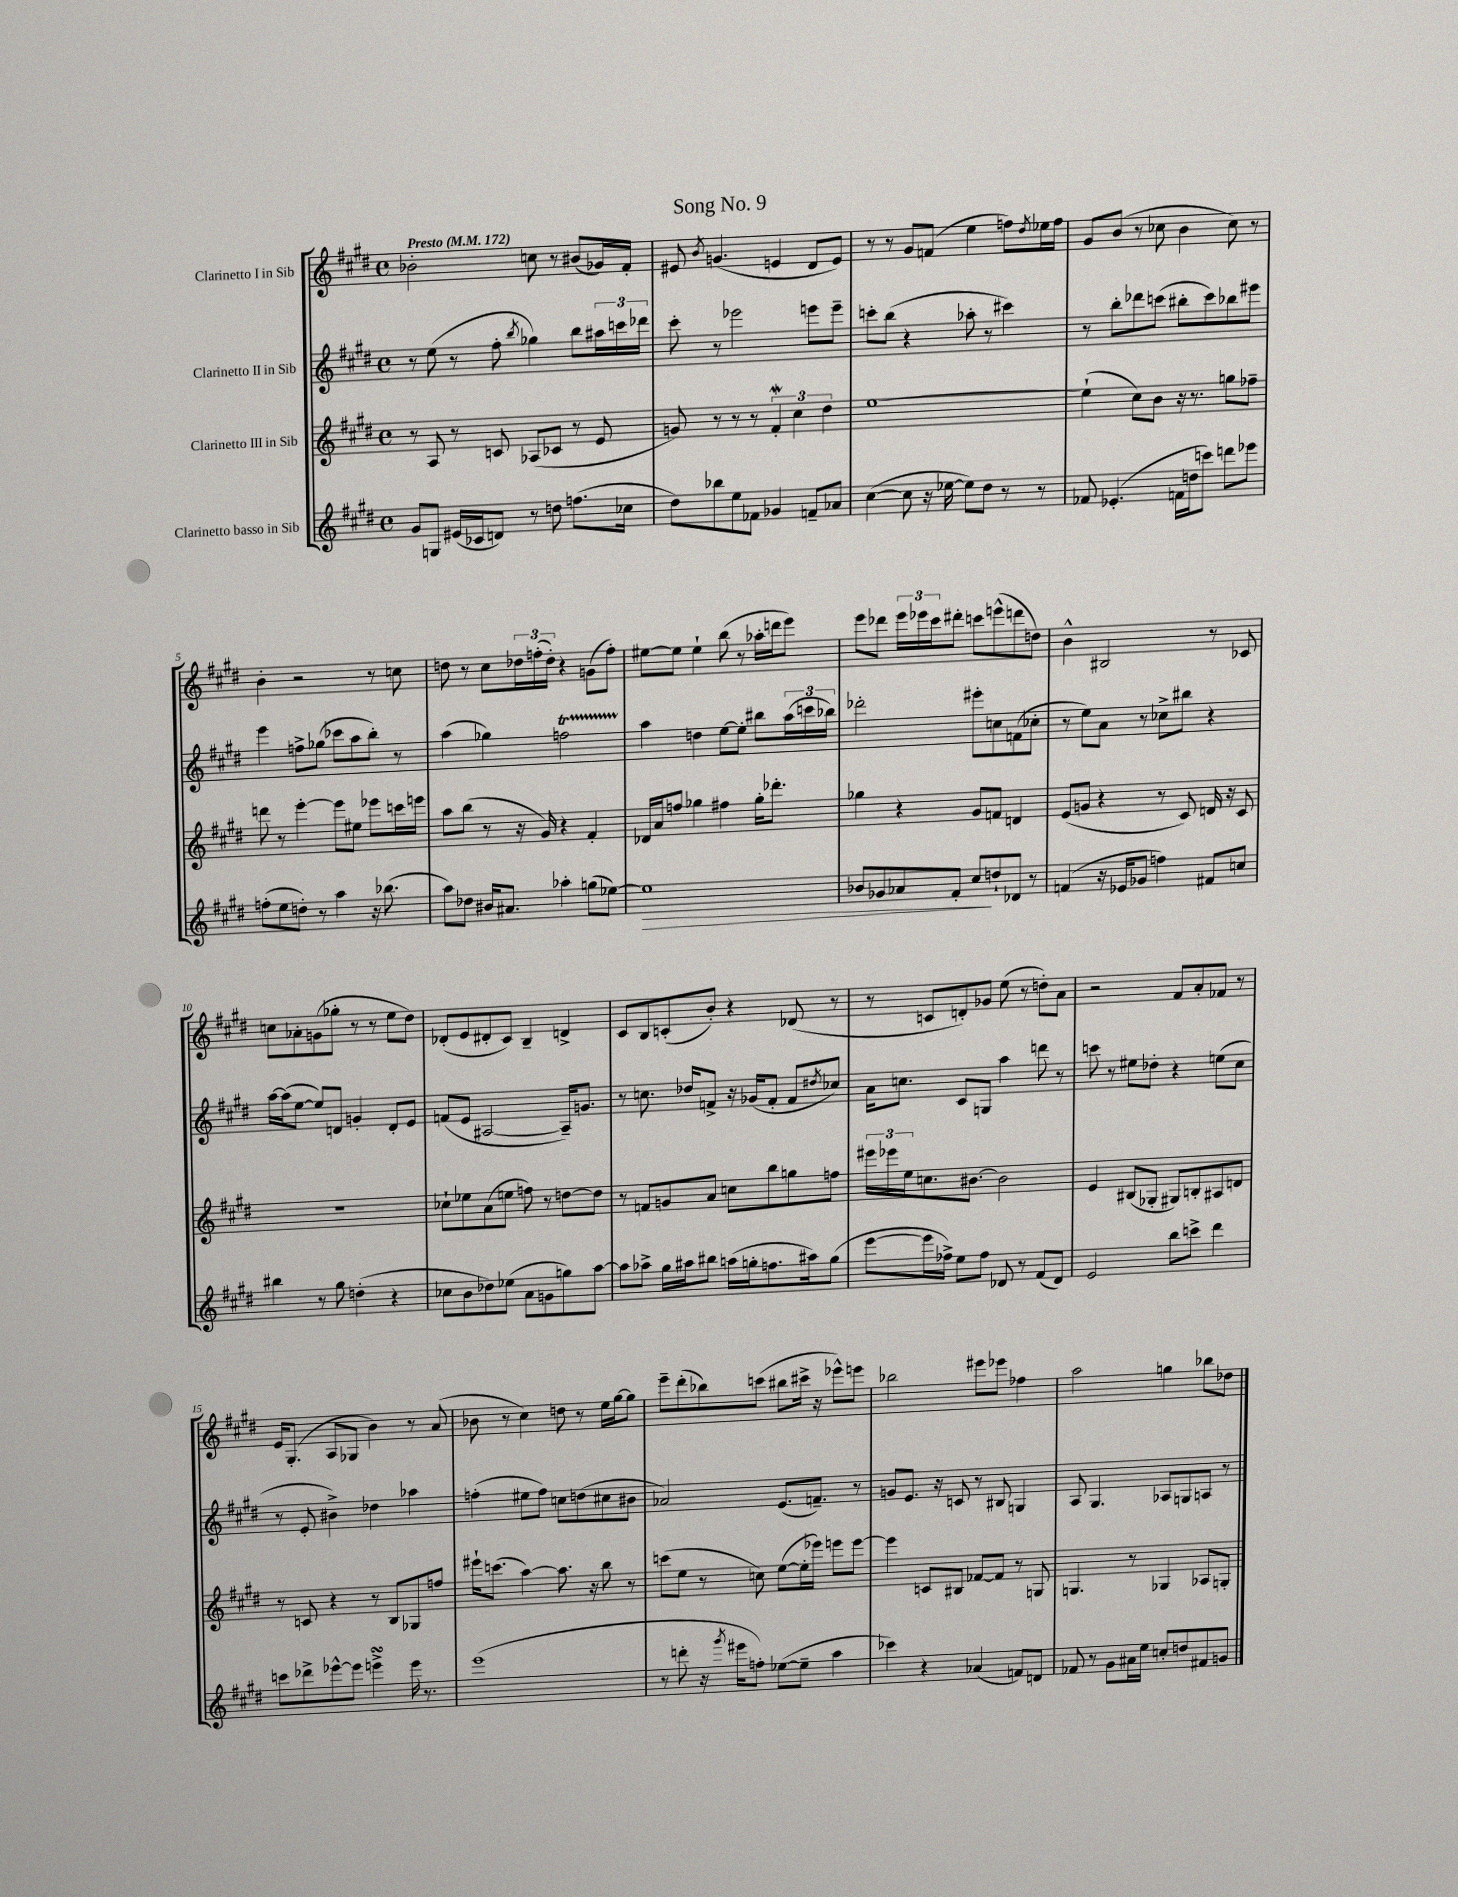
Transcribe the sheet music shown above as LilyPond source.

\header { title = "Song No. 9" }
<<
\new StaffGroup <<
\new Staff = "s0" \with { instrumentName = "Clarinetto I in Sib" } {
    \clef treble \key e \major \defaultTimeSignature \time 4/4 \tempo "Presto" 4 = 172
    bes'2-. c''8 r8 bis'8( ges'16) fis'16-. |
    eis'8 \acciaccatura { b'8 } g'4.( e'4 dis'8 e'8) |
    r8 r8 gis'8 f'8( e''4 f''8) \acciaccatura { dis''8 } ees''16 f''16 |
    gis'8 b'8( r8 ces''8 b'4 ces''8) r8 |
    b'4-. r2 r8 c''8 |
    d''8 r8 cis''8 \tuplet 3/2 { des''16 f''16-.( des''16-.) } r4 g'8( f''8-.) |
    eis''8~ eis''8 eis''4-! b''8( r8 aes''16-. d'''16 e'''8) |
    e'''8 des'''8 \tuplet 3/2 { e'''16 ees'''16 cis'''16 } dis'''8-. c'''8 e'''8-^( d'''8 d''8) |
    b'4-^ bis2 r8 ces'8 |
    c''8 aes'8-. g'8( ges''8-. r8 r8 e''8 dis''8) |
    des'8-.( e'8 dis'8-. cis'8) b4-- d'4-> |
    cis'8 b8 c'8-.( b'8-.) r4 des'8( r8 |
    r8 c'8 d'8-.) ges'8 e''8( r8 d''8-.) a'8 |
    r2 fis'8 a'8-. fes'8 r8 |
    e'16 gis8.-.( a8 ges8 b'4) r8 a'8( |
    bes'8 r8 cis''4) d''8 r8 e''16 gis''16~ gis''8 |
    e'''8-- dis'''8-.( bes''8) c'''8( bis''8 cis'''16-> r16 ees'''8-^) e'''8 |
    bes''2 eis'''8 ees'''8 fes''4 |
    a''2 g''4 bes''8 des''8 \bar "|." |
}
\new Staff = "s1" \with { instrumentName = "Clarinetto II in Sib" } {
    \clef treble \key e \major \defaultTimeSignature \time 4/4
    r8 e''8( r8 fis''8-. \acciaccatura { b''8 } ges''4) b''8 \tuplet 3/2 { ais''16 c'''16 des'''16 } |
    cis'''8-. r8 ees'''2 e'''8 e'''8-- |
    c'''8-. b''8( r4 aes''8-. r8 cis'''4) |
    r8 b''8-. des'''8 c'''8( bis''8-. c'''8) bes''8 eis'''8 |
    e'''4 f''8-> ges''8( ces'''8 a''8 b''8-.) r8 |
    a''4( ges''4) f''2\startTrillSpan |
    a''4\stopTrillSpan d''4 e''8~ e''8-. bis''8 \tuplet 3/2 { a''16( c'''16 bes''16) } |
    des'''2-. eis'''8-. c''8 f'8( ces''8-. |
    r8 e''8) a'8 r8 ces''8-> bis''8 r4 |
    a''16~ a''16( e''8~ e''8) d'8 g'4-. d'8-. e'8 |
    f'8( e'8 ais2~ ais16--) g'8. |
    r8 c''8. des''16 f'8-> r16 ges'16( f'8-. f'8 \acciaccatura { dis''8 } ces''8) |
    a'16 c''8. cis'8 g8 a''4 d'''8 r8 |
    c'''8 r8 eis''8 des''8-. r4 e''8( cis''8 |
    r8 e'8-. bis'4->) des''4 aes''4 |
    f''4-.( eis''8 f''8) c''8 d''8( cis''8 bis'8 |
    aes'2) e'8.( f'8.--) r8 |
    g'8 e'8. r16 c'8 r8 bis8 g4 |
    a8 gis4. aes8 g8 a8 r8 \bar "|." |
}
\new Staff = "s2" \with { instrumentName = "Clarinetto III in Sib" } {
    \clef treble \key e \major \defaultTimeSignature \time 4/4
    r8 a8 r8 c'8 aes8( ces'8 r8 e'8 |
    g'8) r8 r8 r8 \tuplet 3/2 { fis'4-.\mordent cis''4 dis''4 } |
    e''1~ |
    e''4-!( cis''8) b'8 r16 r8. g''8 fes''8-- |
    d'''8 r8 e'''4~-. e'''8 eis''8 ees'''8 c'''16 e'''16 |
    a''8 b''8( r8 r16 gis'16) r4 fis'4-. |
    des'16 a'16 f''8 ges''4 fis''4 ges''16-. des'''8.-. |
    ges''4 r4 gis'8 f'8 d'4 |
    e'8( g'8 r4 r8 cis'8) d'16 r16 cis'8 |
    R1 |
    ces''8-! ees''8 a'8( e''8 f''8) r8 d''8~ d''8 |
    r8 f'8 g'8 a'8 c''8 b''8 g''8 f''8 |
    \tuplet 3/2 { eis'''16 ees'''16 e''16 } c''8. bis'8.~ bis'2 |
    e'4 bis8( ges8-. gis8) b8-. ais8 d'8 |
    r8 c'8 r4 r8 b8 ges8 f''8 |
    eis'''16-! c'''8.( a''4~) a''8. r16 b''8 r8 |
    c'''8( e''8 r8 c''8) e''8~( e''16-. ees'''16) e'''8 e'''8~ |
    e'''4 c'8 bis8 fes'8~ fes'8 r8 g8 |
    g4. r8 ges4 aes8 g8-. \bar "|." |
}
\new Staff = "s3" \with { instrumentName = "Clarinetto basso in Sib" } {
    \clef treble \key e \major \defaultTimeSignature \time 4/4
    gis'8 g8 eis'16( ces'16 d'8) r8 d''8 f''8.( ces''16 |
    dis''8) bes''8 e''8 fes'8 ges'4 f'8-- aes'8 |
    cis''4~( cis''8 r16 ees''16~ ees''8) dis''8 r8 r8 |
    fes'8 ees'4.-.( f'16 d''16 c'''8) d'''8 ees'''8 |
    f''8-.( e''8 d''8-.) r8 a''4 r16 bes''8.( |
    a''8) des''8 bis'16 ais'8. aes''4-. g''8( ees''8~) |
    ees''1\> |
    bes'8 ges'8 aes'8 fis'8-. cis''8\! d''8-! des'8 r8 |
    f'4( r16 ees'16 ges'8 f''4) fis'8 c''8 |
    bis''4 r8 gis''8 d''4-.( r4 |
    ces''8 b'8 des''8) ees''8( a'8 g'8 g''8) a''8~ |
    a''8 aes''8-> gis''16 ais''16 bis''8 a''16( g''16-. f''8. ais''16) g''8( |
    e'''8~ e'''16 fes''16->) e''8 fes''8 des'8 r8 fis'8( des'8) |
    e'2 b''8 c'''8-> dis'''4 |
    c'''8 des'''8-> ees'''8~-^ ees'''8 e'''4->\turn e'''16 r8. |
    e'''1( |
    r8 d'''8-. r16 \acciaccatura { gis'''8 } eis'''16 f''8-.) ees''8~( ees''8-- a''4 |
    ces'''4) r4 aes'4( f'8) d'8 |
    fes'8 r8 gis'8 ais'16 e''16 c''8-. d''8 fis'8 g'8 \bar "|." |
}
>>
>>
